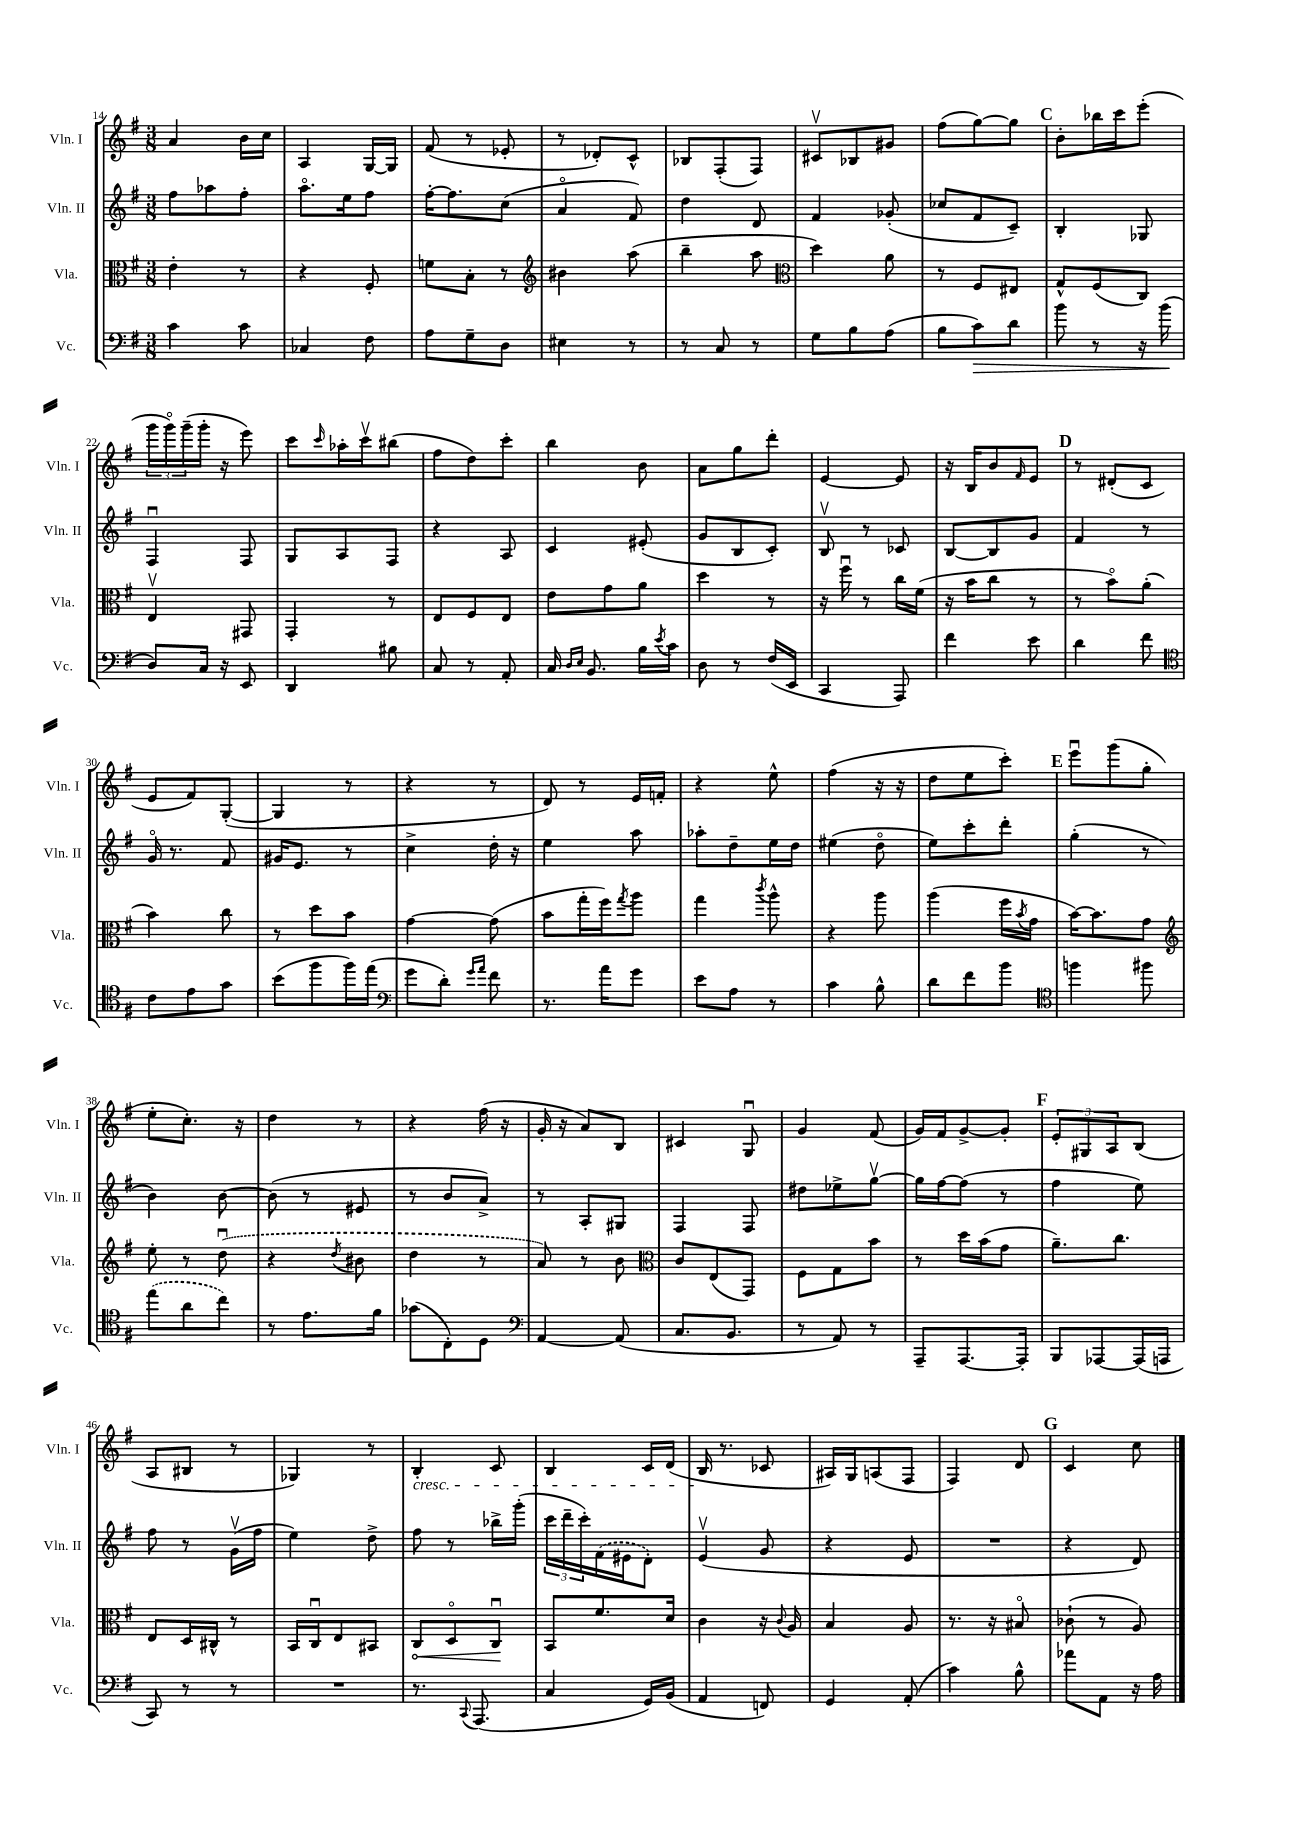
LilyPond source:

<<
\new StaffGroup <<
\new Staff = "s0" \with { instrumentName = "Vln. I" shortInstrumentName = "Vln. I" } {
    \clef treble \key g \major \numericTimeSignature \time 3/8
    a'4 b'16 c''16 |
    a4 g16~ g16 |
    fis'8( r8 ees'8-. |
    r8 des'8-.) c'8-^ |
    bes8 fis8-.( fis8) |
    cis'8\upbow bes8 gis'8 |
    fis''8( g''8~) g''8 |
    \mark \markup { \bold "C" } b'8-. bes''16 c'''16 e'''8-.( |
    \tuplet 3/2 { g'''16 g'''16\flageolet) g'''16--( } g'''16-. r16 e'''8) |
    c'''8 \grace { c'''16 } aes''16-. c'''16\upbow bis''8( |
    fis''8 d''8) c'''8-. |
    b''4 b'8 |
    a'8 g''8 d'''8-. |
    e'4~ e'8 |
    r16 b16 b'8 \grace { fis'16 } e'8 |
    \mark \markup { \bold "D" } r8 dis'8-.( c'8 |
    e'8 fis'8) g8~-.( |
    g4 r8 |
    r4 r8 |
    d'8) r8 e'16 f'16-. |
    r4 e''8-^ |
    fis''4( r16 r16 |
    d''8 e''8 c'''8-.) |
    \mark \markup { \bold "E" } e'''8\downbow g'''8( g''8-. |
    e''8-. c''8.-.) r16 |
    d''4 r8 |
    r4 fis''16( r16 |
    g'16-. r16 a'8) b8 |
    cis'4 g8\downbow |
    g'4 fis'8( |
    g'16) fis'16 g'8~-> g'8-. |
    \mark \markup { \bold "F" } \tuplet 3/2 { e'8-. gis8 a8 } b8( |
    a8 bis8 r8 |
    ges4) r8 |
    b4-.\cresc c'8 |
    b4 c'16 d'16( |
    b16\! r8. ces'8 |
    ais16) g16 a8( fis8 |
    fis4) d'8 |
    \mark \markup { \bold "G" } c'4 c''8 \bar "|." |
}
\new Staff = "s1" \with { instrumentName = "Vln. II" shortInstrumentName = "Vln. II" } {
    \clef treble \key g \major \numericTimeSignature \time 3/8
    fis''8 aes''8 fis''8-. |
    a''8.\flageolet e''16 fis''8 |
    fis''16~-. fis''8. c''8( |
    a'4\flageolet fis'8) |
    d''4 d'8 |
    fis'4 ges'8-.( |
    ces''8 fis'8 c'8--) |
    \mark \markup { \bold "C" } b4-. ges8 |
    fis4\downbow fis8 |
    g8 a8 fis8 |
    r4 a8 |
    c'4 eis'8-.( |
    g'8 b8 c'8-.) |
    b8\upbow r8 ces'8 |
    b8~ b8 g'8 |
    \mark \markup { \bold "D" } fis'4 r8 |
    g'16\flageolet r8. fis'8 |
    gis'16 e'8. r8 |
    c''4-> d''16-. r16 |
    e''4 a''8 |
    aes''8-. d''8-- e''16 d''16 |
    eis''4( d''8\flageolet |
    e''8) c'''8-. d'''8-. |
    \mark \markup { \bold "E" } g''4-.( r8 |
    b'4) b'8~ |
    b'8( r8 eis'8 |
    r8 b'8 a'8->) |
    r8 a8-. gis8 |
    fis4 fis8 |
    dis''8 ees''8-> g''8~\upbow |
    g''16 fis''16~ fis''8( r8 |
    \mark \markup { \bold "F" } fis''4 e''8) |
    fis''8 r8 g'16\upbow( fis''16 |
    e''4) d''8-> |
    fis''8 r8 bes''16-> g'''16-.( |
    \tuplet 3/2 { c'''16 d'''16-- c'''16-.) } \once \slurDashed fis'16( eis'16 d'8-.) |
    e'4\upbow( g'8 |
    r4 e'8 |
    R4. |
    \mark \markup { \bold "G" } r4 d'8) \bar "|." |
}
\new Staff = "s2" \with { instrumentName = "Vla." shortInstrumentName = "Vla." } {
    \clef alto \key g \major \numericTimeSignature \time 3/8
    e'4-. r8 |
    r4 fis8-. |
    f'8 b8-. r8 |
    \clef treble bis'4 a''8( |
    b''4-- a''8 |
    \clef alto d''4) a'8 |
    r8 fis8 eis8 |
    \mark \markup { \bold "C" } g8-^ fis8( c8) |
    e4\upbow gis,8 |
    g,4-. r8 |
    e8 fis8 e8 |
    e'8 g'8 a'8 |
    d''4 r8 |
    r16 fis''16\downbow r8 c''16 fis'16( |
    r16 b'16 c''8 r8 |
    \mark \markup { \bold "D" } r8 b'8\flageolet) a'8-.( |
    b'4) c''8 |
    r8 d''8 b'8 |
    g'4~ g'8( |
    b'8 g''16-. fis''16) \acciaccatura { g''8 } a''8 |
    g''4 \acciaccatura { c'''8 } a''8-^ |
    r4 a''8 |
    a''4( fis''16 \acciaccatura { b'8 } g'16 |
    \mark \markup { \bold "E" } b'16~) b'8. g'8 |
    \clef treble e''8-. r8 \once \slurDashed d''8\downbow( |
    r4 \acciaccatura { d''8 } bis'8 |
    d''4 r8 |
    a'8) r8 b'8 |
    \clef alto c'8 e8( g,8) |
    fis8 g8 b'8 |
    r8 d''16 b'16( g'8 |
    \mark \markup { \bold "F" } a'8.--) c''8. |
    e8 d16 cis16-^ r8 |
    b,16 c16\downbow e8 bis,8 |
    \once \override Hairpin.circled-tip = ##t c8\< d8\flageolet c8\downbow\! |
    b,8 fis'8. d'16 |
    c'4 r16 \appoggiatura { c'8 } a16 |
    b4 a8 |
    r8. r16 bis8\flageolet |
    \mark \markup { \bold "G" } ces'8-!( r8 a8) \bar "|." |
}
\new Staff = "s3" \with { instrumentName = "Vc." shortInstrumentName = "Vc." } {
    \clef bass \key g \major \numericTimeSignature \time 3/8
    c'4 c'8 |
    ces4 fis8 |
    a8 g8-- d8 |
    eis4 r8 |
    r8 c8 r8 |
    g8 b8 a8( |
    b8 c'8\>) d'8 |
    \mark \markup { \bold "C" } b'8 r8 r16 b'16\!( |
    d8) c16 r16 e,8 |
    d,4 bis8 |
    c8 r8 a,8-. |
    c16 \grace { d16 e16 } b,8. b16 \acciaccatura { e'8 } c'16 |
    d8 r8 fis16( e,16 |
    c,4 a,,8) |
    fis'4 e'8 |
    \mark \markup { \bold "D" } d'4 fis'8 |
    \clef tenor c'8 e'8 g'8 |
    b'8( fis''8 fis''16) e''16( |
    \clef bass g'8 d'8-.) \grace { g'16 a'16 } fis'8 |
    r8. a'16 g'8 |
    e'8 a8 r8 |
    c'4 b8-^ |
    d'8 fis'8 b'8 |
    \mark \markup { \bold "E" } \clef tenor f''4 fis''8 |
    \once \slurDashed e''8( a'8 c''8) |
    r8 e'8. fis'16 |
    ges'8( c8-.) d8 |
    \clef bass a,4~ a,8( |
    c8. b,8. |
    r8 a,8) r8 |
    a,,8-- a,,8.~ a,,16-. |
    \mark \markup { \bold "F" } b,,8 aes,,8~ aes,,16( a,,16 |
    c,8) r8 r8 |
    R4. |
    r8. \appoggiatura { c,8 } a,,8.( |
    c4 g,16) b,16( |
    a,4 f,8) |
    g,4 a,8-.( |
    c'4) b8-^ |
    \mark \markup { \bold "G" } aes'8 a,8 r16 a16 \bar "|." |
}
>>
>>
\layout { \context { \Score currentBarNumber = #14 } }
